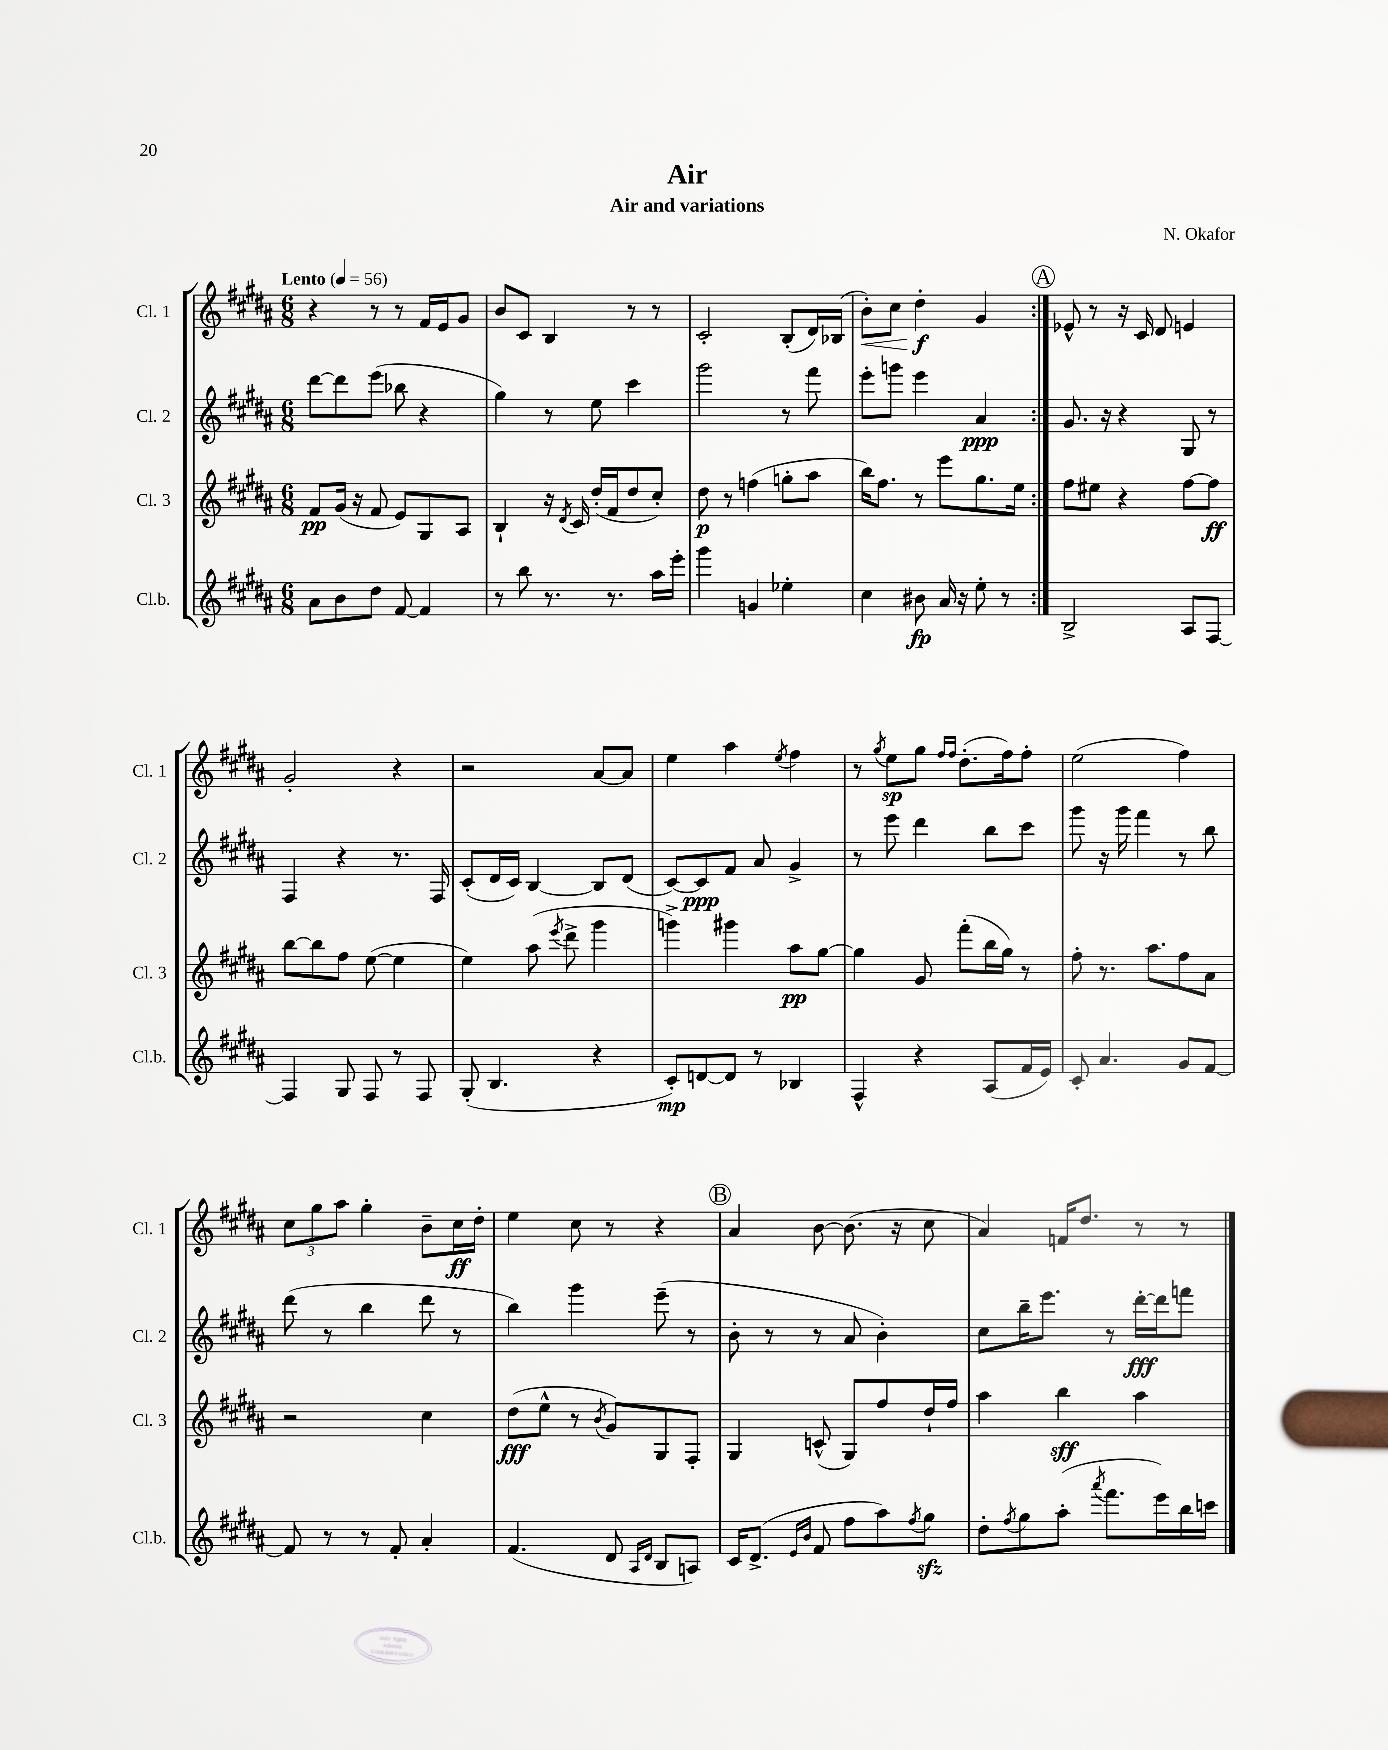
\header { title = "Air" composer = "N. Okafor" subtitle = "Air and variations" }
<<
\new StaffGroup <<
\new Staff = "s0" \with { instrumentName = "Cl. 1" shortInstrumentName = "Cl. 1" } {
    \clef treble \key b \major \numericTimeSignature \time 6/8 \tempo "Lento" 4 = 56
    \repeat volta 2 { r4 r8 r8 fis'16 e'16 gis'8 |
    b'8 cis'8 b4 r8 r8 |
    cis'2-. b8-.( dis'16) bes16( |
    b'8-.\<) cis''8 dis''4-.\f\! gis'4 | }
    \mark \markup { \circle "A" } ees'8-^ r8 r16 cis'16 dis'8 e'4 |
    gis'2-. r4 |
    r2 ais'8~ ais'8 |
    e''4 ais''4 \acciaccatura { e''8 } fis''4 |
    r8 \acciaccatura { gis''8 } e''8\sp gis''8 \grace { fis''16 fis''16 } dis''8.-.( fis''16) fis''8-. |
    e''2( fis''4) |
    \tuplet 3/2 { cis''8 gis''8 ais''8 } gis''4-. b'8-- cis''16\ff dis''16-. |
    e''4 cis''8 r8 r4 |
    \mark \markup { \circle "B" } ais'4 b'8~ b'8.( r16 cis''8 |
    ais'4) f'16 dis''8. r8 r8 \bar "|." |
}
\new Staff = "s1" \with { instrumentName = "Cl. 2" shortInstrumentName = "Cl. 2" } {
    \clef treble \key b \major \numericTimeSignature \time 6/8
    \repeat volta 2 { dis'''8~ dis'''8 e'''8( bes''8 r4 |
    gis''4) r8 e''8 cis'''4 |
    gis'''2 r8 fis'''8 |
    e'''8-. g'''8 e'''4 ais'4\ppp | }
    \mark \markup { \circle "A" } gis'8. r16 r4 gis8 r8 |
    fis4 r4 r8. fis16 |
    cis'8-.( dis'16 cis'16) b4~ b8 dis'8( |
    cis'8~) cis'8\ppp fis'8 ais'8 gis'4-> |
    r8 e'''8 dis'''4 b''8 cis'''8 |
    gis'''8 r16 gis'''16 fis'''4 r8 b''8 |
    dis'''8( r8 b''4 dis'''8 r8 |
    b''4) gis'''4 e'''8--( r8 |
    \mark \markup { \circle "B" } b'8-. r8 r8 ais'8 b'4-.) |
    cis''8 b''16-- e'''8. r8 dis'''16~-.\fff dis'''16 f'''8 \bar "|." |
}
\new Staff = "s2" \with { instrumentName = "Cl. 3" shortInstrumentName = "Cl. 3" } {
    \clef treble \key b \major \numericTimeSignature \time 6/8
    \repeat volta 2 { fis'8\pp gis'16( r16 fis'8 e'8) gis8 ais8 |
    b4-! r16 \acciaccatura { dis'8 } cis'16 dis''16-.( fis'16 dis''8 cis''8-.) |
    dis''8\p r8 f''4( g''8-. ais''8 |
    b''16) fis''8. r8 e'''8 gis''8. e''16 | }
    \mark \markup { \circle "A" } fis''8 eis''8 r4 fis''8~ fis''8\ff |
    b''8~ b''8 fis''8 e''8~( e''4 |
    e''4) ais''8( \acciaccatura { e'''8 } dis'''8-> gis'''4 |
    g'''4->) gis'''4 ais''8\pp gis''8~ |
    gis''4 gis'8 fis'''8-.( b''16 gis''16) r8 |
    fis''8-. r8. ais''8. fis''8 ais'8 |
    r2 cis''4 |
    dis''8\fff( e''8-^ r8 \acciaccatura { b'8 } gis'8) gis8 fis8-. |
    \mark \markup { \circle "B" } gis4 c'8-^( gis8) fis''8 dis''16-! fis''16 |
    ais''4 b''4\sff ais''4 \bar "|." |
}
\new Staff = "s3" \with { instrumentName = "Cl.b." shortInstrumentName = "Cl.b." } {
    \clef treble \key b \major \numericTimeSignature \time 6/8
    \repeat volta 2 { ais'8 b'8 dis''8 fis'8~ fis'4 |
    r8 b''8 r8. r8. ais''16 e'''16-. |
    gis'''4 g'4 ees''4-. |
    cis''4 bis'8\fp ais'16 r16 e''8-. r8 | }
    \mark \markup { \circle "A" } b2-> ais8 fis8~ |
    fis4 gis8 fis8 r8 fis8 |
    gis8-.( b4. r4 |
    cis'8-.\mp) d'8~ d'8 r8 bes4 |
    fis4-^ r4 ais8( fis'16 e'16) |
    cis'8-. ais'4. gis'8 fis'8~ |
    fis'8 r8 r8 fis'8-. ais'4-. |
    fis'4.( dis'8 \grace { ais16 dis'16 } b8 a8) |
    \mark \markup { \circle "B" } cis'16 dis'8.->( \grace { e'16 b'16 } fis'8 fis''8 ais''8) \acciaccatura { fis''8 } gis''8\sfz |
    dis''8-. \acciaccatura { fis''8 } gis''8 ais''8-.( \acciaccatura { ais'''8 } fis'''8. e'''16) b''16 c'''16 \bar "|." |
}
>>
>>
\layout { \context { \Score \remove "Bar_number_engraver" } }
